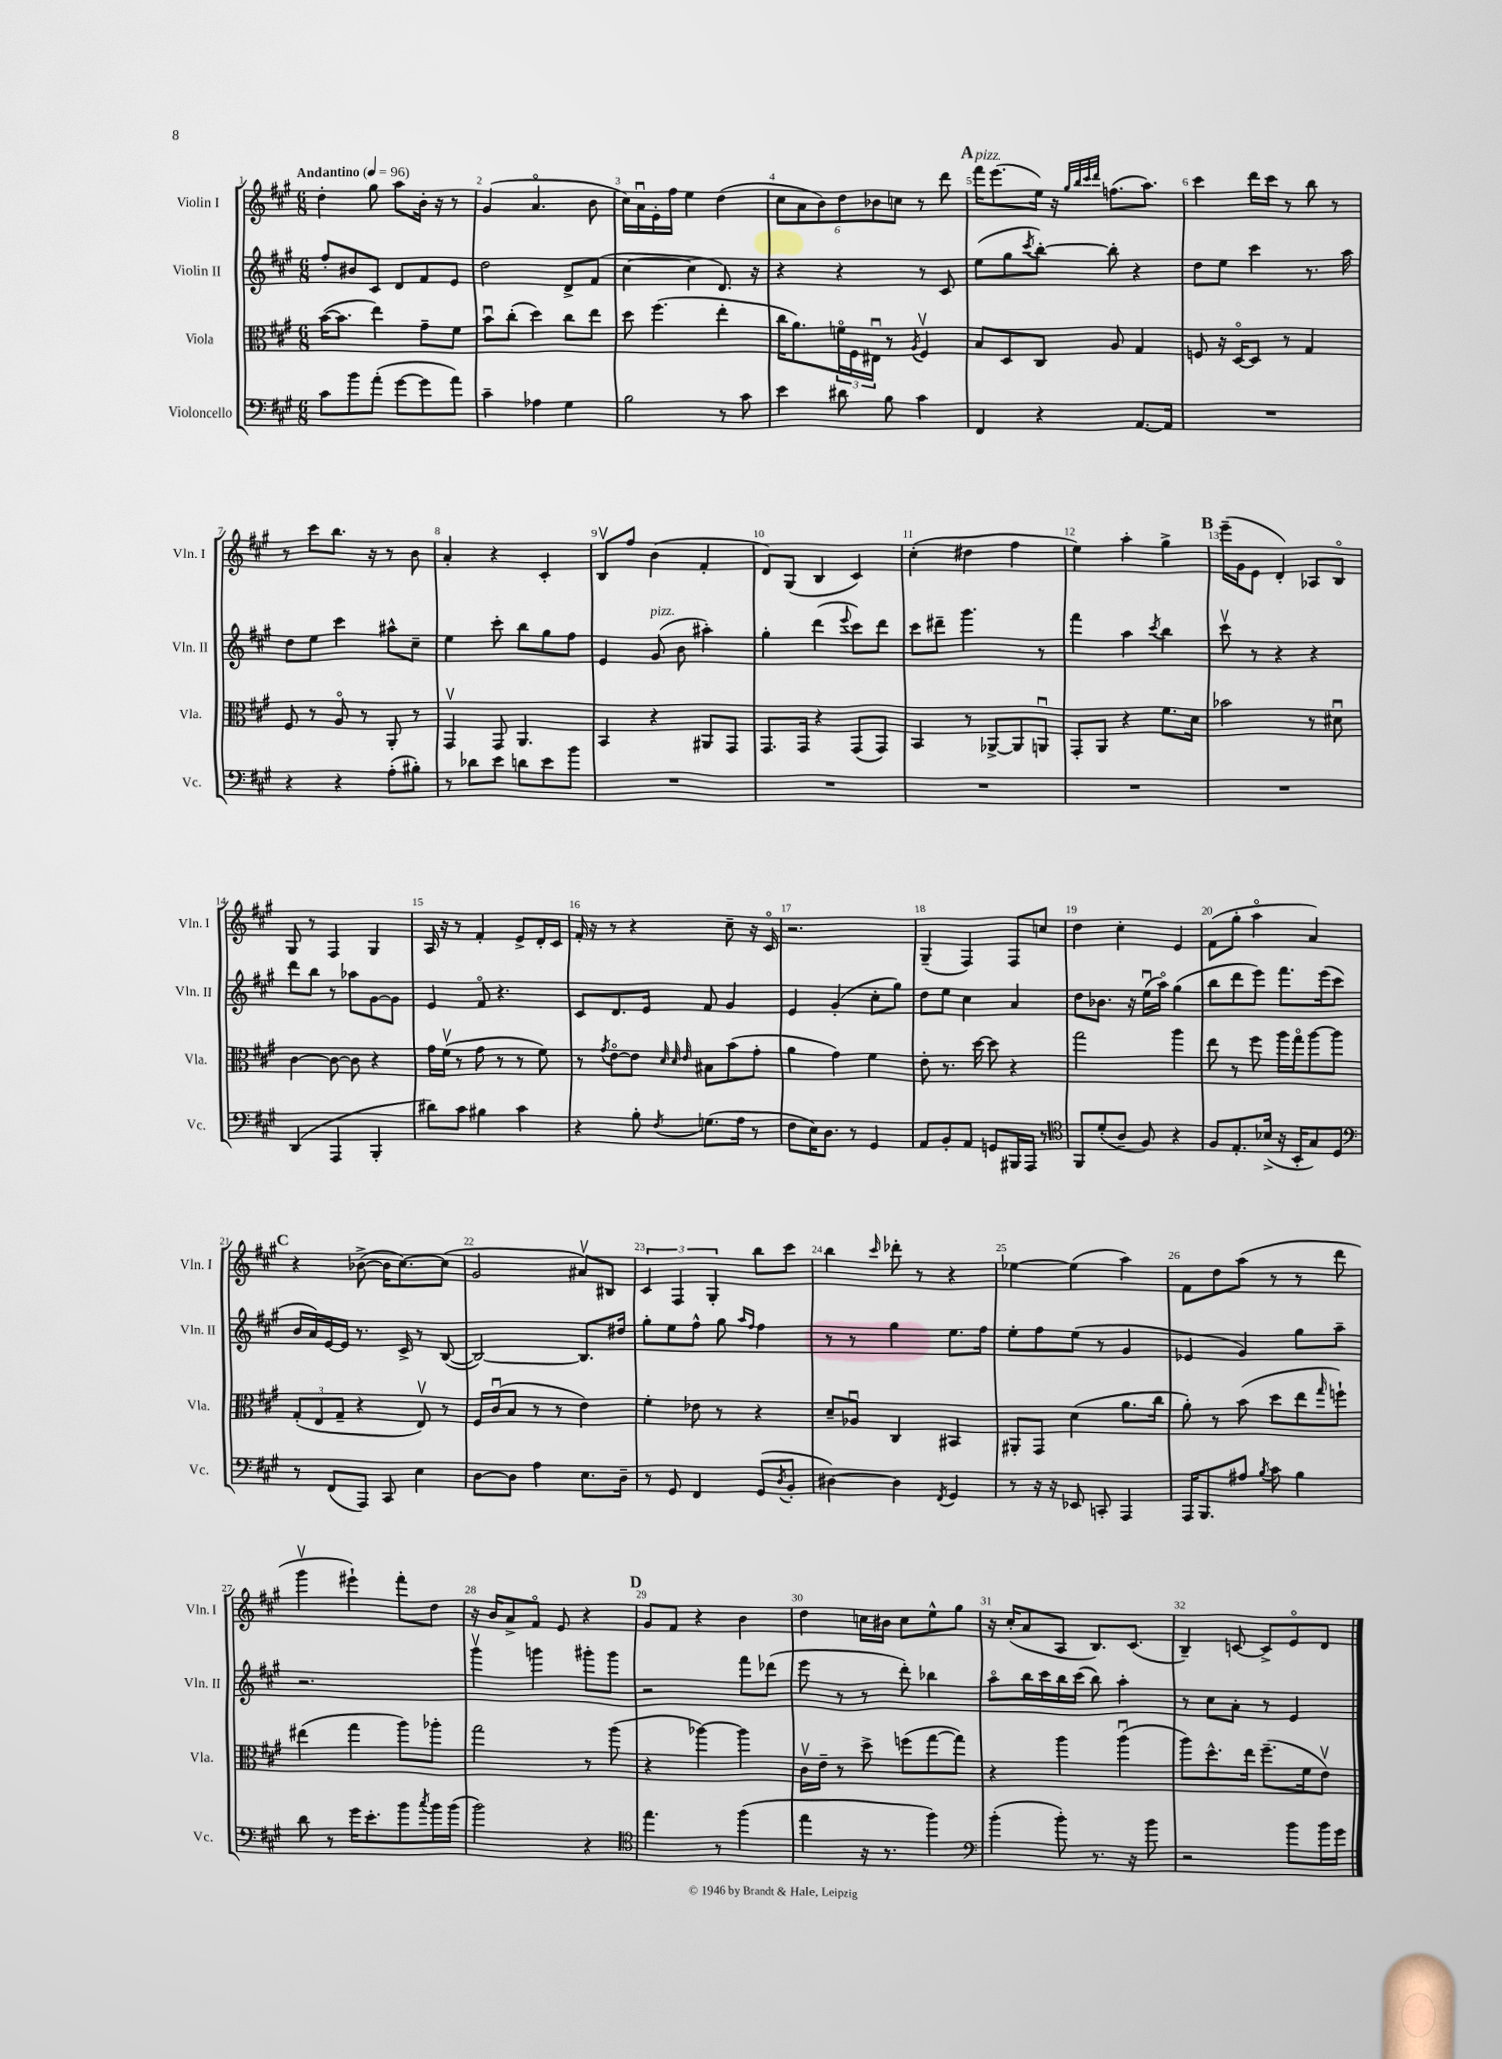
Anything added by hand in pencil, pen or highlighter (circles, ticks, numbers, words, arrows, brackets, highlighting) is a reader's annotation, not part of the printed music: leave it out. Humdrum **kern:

**kern	**kern	**kern	**kern
*staff4	*staff3	*staff2	*staff1
*clefF4	*clefC3	*clefG2	*clefG2
*k[f#c#g#]	*k[f#c#g#]	*k[f#c#g#]	*k[f#c#g#]
*M6/8	*M6/8	*M6/8	*M6/8
*MM96	*MM96	*MM96	*MM96
8c#\L	([16b\LK	8ff#'/L	4dd'\
.	8.b\]J	.	.
8b\	.	8b#/	.
(8a'\J	4ee\)	8c#/J	8gg#\
[8g#\L	.	8d/L	8aa\L
8g#\]	8g#~\L	8f#/	16b'\Jk
.	.	.	16r
8a\J)	8f#\J	8e/J	8r
=	=	=	=
4c#~\	8bu\L	2dd\	(4g#/
.	(8cc#'\J	.	.
4A-\	4dd\)	.	4.ao/
4G#\	8cc#\L	8d^/L	.
.	8ee\J	(8f#/J	8b\
=	=	=	=
2B\	8dd\	[4cc#\	16cc#\LL)
.	.	.	16au\
.	(4.ff#\	.	16e'\
.	.	.	16ff#\JJ
.	.	4cc#\]	4ee\
8r	4ee'\	8.d/)	(4dd\
8c#\	.	.	.
.	.	16r	.
=	=	=	=
4e\	16cc#\LK	4r	12cc#\L
.	8.a\)	.	.
.	.	.	12a\
.	.	.	12b\)
8d#\	24fo\L	4r	12dd\
.	24F#\	.	.
.	24E#u\JJ	.	12b-\
8B\	8r	.	.
.	.	.	12cc\J
.	8qA/	.	.
4c#\	4F#v/	8r	8r
.	.	8c#/	8ddd\
=	=	=	=
4FF#/	8B/L	(8ee\L	16fff#\LK
.	.	.	(8.eee\
.	8D/	8gg#\	.
.	.	8qccc#/	.
4r	8C#/J	[8bb'\J)	16ee\Jk)
.	.	.	16r
.	.	.	32qqgg#/LLL
.	.	.	32qqbb/
.	.	.	32qqccc#/
.	.	.	32qqddd/JJJ
.	8A/	8bb'\]	(8.ff\L
[8.AA/L	4G#/	4r	.
.	.	.	8.aa\J)
16AA/]Jk	.	.	.
=	=	=	=
2.r	8F/	8dd\L	4ccc#\
.	16r	8ee\J	.
.	[16Do/LK	.	.
.	8D/]J	4ccc#\	16ddd\LL
.	.	.	16ccc#\JJ
.	8r	.	8r
.	4G#/	8.r	8bb\
.	.	.	8r
.	.	16aa\	.
=	=	=	=
4r	8F#/	8dd\L	8r
.	8r	8ee\J	8ccc#\L
4r	8Ao/	4ccc#\	8.bb\J
.	8r	.	.
.	.	.	16r
(8A'\L	8AA'/	8aa#^^\L	8r
8B#'\J)	8r	8cc#~\J	8b\
=	=	=	=
8r	4GG#v/	4ee\	4a'/
8d-\L	.	.	.
8e\J	8GG#/	8ccc#'\	4r
8d\L	4.AA/	8bb\L	.
8e\	.	8gg#\	4c#'/
8b\J	.	8ff#\J	.
=	=	=	=
2.r	4BB/	4e/	8Bv/L
.	.	.	8ff#/J
.	4r	(8g#/	(4b\
.	.	8b\	.
.	8AA#/L	4aa#'\)	4f#'/
.	8GG#/J	.	.
=	=	=	=
2.r	8.GG#/L	4gg#'\	8d/L)
.	.	.	(8G#/J
.	16GG#/Jk	.	.
.	4r	(4ddd\	4B/
.	.	8qqeee/	.
.	(8GG#/L	8ccc#\L)	4c#/)
.	8GG#/J)	8ddd\J	.
=	=	=	=
2.r	4BB/	8ccc#\L	(4cc#'\
.	.	8ddd#~\J	.
.	8r	4.ggg#\	4dd#\
.	[8AA-^/L	.	.
.	8AA-/]	.	4ff#\
.	8AAu/J	8r	.
=	=	=	=
2.r	8GG#'/L	4fff#\	4ee\)
.	8AA/J	.	.
.	4r	4aa\	4aa'\
.	.	8qccc#/	.
.	8.f#\L	4bb\	4gg#^\
.	16d\Jk	.	.
=	=	=	=
2.r	2b-\	8ccc#v\	(16eee~\LL
.	.	.	16g#\J
.	.	8r	8e\J
.	.	4r	4d'/)
.	8r	4r	8A-/L
.	8d#u\	.	8Bo/J
=	=	=	=
(4DD/	[4c#\	8ddd\L	8G#/
.	.	8bb\J	8r
4AAA/	8c#\_	8r	4F#/
.	8c#\]	8aa-\L	.
4BBB'/	4r	[8g#\	4G#/
.	.	8g#\]J	.
=	=	=	=
8d#\L)	16g#\LL	4e/	16A/
.	(16f#v\JJ	.	16r
8c#\J	8r	.	8r
4B#\	8g#\	8f#o/	4f#'/
.	8r	4.r	.
4c#\	8r	.	8e^/L
.	8f#\)	.	16d'/L
.	.	.	16c#/JJ
=	=	=	=
4r	8r	8c#/L	16f#'/
.	.	.	16r
.	8qg#/	.	.
.	[8eo\L	8.d/	8r
8B'\	8e\]J	.	4r
.	.	16e/Jk	.
.	32qqd/	.	.
.	32qqd/	.	.
8qF#/	32qqe/	.	.
(8.G\L	8B#\L	8f#/	.
.	(8b\	4g#/	8cc#~\
16A\Jk	.	.	.
8r	8g#'\J	.	16r
.	.	.	16c#o/
=	=	=	=
8F#\L	4a\	4e/	2.r
16E\K)	.	.	.
8.D\J	.	.	.
.	4g#\)	(4g#'/	.
8r	.	.	.
4GG#/	4f#\	8cc#'\L	.
.	.	8gg#\J)	.
=	=	=	=
8AA/L	8e'\	8dd\L	(4G#~/
8BB'/	8.r	8ee\J	.
8AA/J	.	4cc#\	4F#/)
.	[16dd\	.	.
8GG/L	8dd\]	.	.
16BBB#/L	4r	4a/	8F#/L
16AAA/JJ	.	.	.
8r	.	.	8cc/J
=	=	=	=
*clefC4	*	*	*
8FF#/L	2gg#\	8dd\L	4dd\
(8d'/	.	8.b-\J	.
8A~/J	.	.	4cc#'\
.	.	16r	.
8F#/)	.	(16eeu\LL	.
.	.	16aao\JJ)	.
4r	4aa\	(4gg#\	4e/
=	=	=	=
8F#/L	8ee\	8bb\L	(8f#\L
8.E'/	8r	8ddd\	8gg#'\J
.	8ff#\	8eee\J)	4aao\
(16B-^/Jk	.	.	.
16r	16aa\LL	8.fff#\L	.
16BB'/LK	16gg#o\J	.	.
8G#/)	[8aa\	.	4a/)
.	.	(16eee\k	.
8D/J	8aa\]J	8ccc#\J	.
=	=	=	=
*clefF4	*	*	*
8r	(12G#'/L	16b/LL	4r
.	.	16a/)	.
.	12E/	.	.
(8FF#/L	.	[16e/	.
.	12G#~/J	.	.
.	.	16e/]JJ	.
8AAA/J)	4r	8.r	([8b-^\
8CC#/	.	.	16b-\]LK
.	.	16c#^/	[8.cc#\)
4E\	8Ev/)	8r	.
.	8r	([8B/	(8cc#\]J
=	=	=	=
[8D\L	16F#/LL	2B/_)	2g#/
.	(16c#u/J	.	.
8D\]J	8B/J	.	.
4A\	8r	.	.
.	8r	.	.
8.E\L	4e\)	8.B/]L	8a#v/L)
.	.	.	8B#/J
16D~\Jk	.	16dd#/Jk	.
=	=	=	=
8r	4f#'\	8gg#'\L	6c#/
8GG#/	.	8ee\	.
.	.	.	6F#/
4FF#/	8e-\	8ff#^^\J	.
.	.	.	6G#'/
.	8r	8gg#\	.
.	.	16qqaa/LL	.
.	.	16qqff#/JJ	.
(8GG#/L	4r	4ff#\	8bb\L
8qD/	.	.	.
8BB'/J	.	.	8ccc#\J
=	=	=	=
[4D#\)	8d~/L	8r	4bb\
.	8A-u/J	8r	.
.	.	.	16qqccc#/
4D#\]	4C#/	4gg#\	8ddd-'\
.	.	.	8r
8qFF#/	.	.	.
4GG#/	4BB#/	8.ee\L	4r
.	.	16ff#\Jk	.
=	=	=	=
8r	8AA#'/L	8ee'\L	[4ee-\
16r	8GG#/J	8ff#\	.
16r	.	.	.
8EE-/	(4d\	(8ee\J	(4ee-\]
8CC'/	.	8r	.
4AAA/	8.a\L	4g#/	4aa\)
.	16cc#\Jk	.	.
=	=	=	=
16AAA/LK	8a'\)	4e-/	8f#\L
8.BBB/	.	.	.
.	8r	.	8dd\
8A#/J	(8b\	4g#/)	(8aa\J
8qB/	.	.	.
8c#\	8dd\L	.	8r
4B\	8ee\	8gg#\L	8r
.	16qqgg#/	.	.
.	8ff`\J)	8aa~\J	8ddd\
=	=	=	=
8d\	(4ee#\	2.r	4ggg#v\
8r	.	.	.
16g#\LK	4gg#\	.	4eee#`\)
8.e'\	.	.	.
8b\	8aa\L)	.	8fff#'\L
8qcc#/	.	.	.
16b\L	8aa-'\J	.	8dd\J
(16b\JJ	.	.	.
=	=	=	=
2b\)	2gg#\	4ggg#v\	16r
.	.	.	16b/LK
.	.	.	8a^/
.	.	4ggg\	8f#o/J
.	.	.	8e/
4r	8r	8ggg#'\L	4r
.	(8aa\	8ggg#\J	.
=	=	=	=
*clefC4	*	*	*
4.ee\	4r	2r	8g#/L
.	.	.	8f#/J
.	[4aa-\)	.	4r
8r	.	.	.
(4ff#\	4aa-\]	8fff#\L	4b\
.	.	(8ddd-\J	.
=	=	=	=
4ee\	16c#v\LL	8eee\	4dd\
.	16e~\JJ	.	.
.	8r	8r	.
16r	8dd^\	8r	16cc\LL
8.r	.	.	16b#\JJ
.	(8ff\L	8ddd'\)	8cc\L
4ff#\)	[8gg#\	4bb-\	8ee^^\
.	8gg#\]J)	.	8gg#\J
=	=	=	=
*clefF4	*	*	*
(4b'\	4r	8aao\L	16r
.	.	.	(16cc#'/LK
.	.	16bb\L	8a/
.	.	16ccc#\	.
8b'\)	4aa\	16bb\	8A/J
.	.	(16ccc#\JJ	.
8.r	.	8bb\)	8.B/L)
.	(4aau\	4aa'\	.
16r	.	.	(8.c#/J
8b\	.	.	.
=	=	=	=
2r	8aa\L)	8r	4B~/)
.	8.dd^^\	8cc#\L	.
.	.	8a'\J	[8c/
.	16ee\Jk	.	.
.	(8.ff#~\L	8r	8c^/]L
8b\L	.	4e/	8eo/
.	16f#\k	.	.
16b\L	8ev\J)	.	8d/J
16g#\JJ	.	.	.
==	==	==	==
*-	*-	*-	*-
